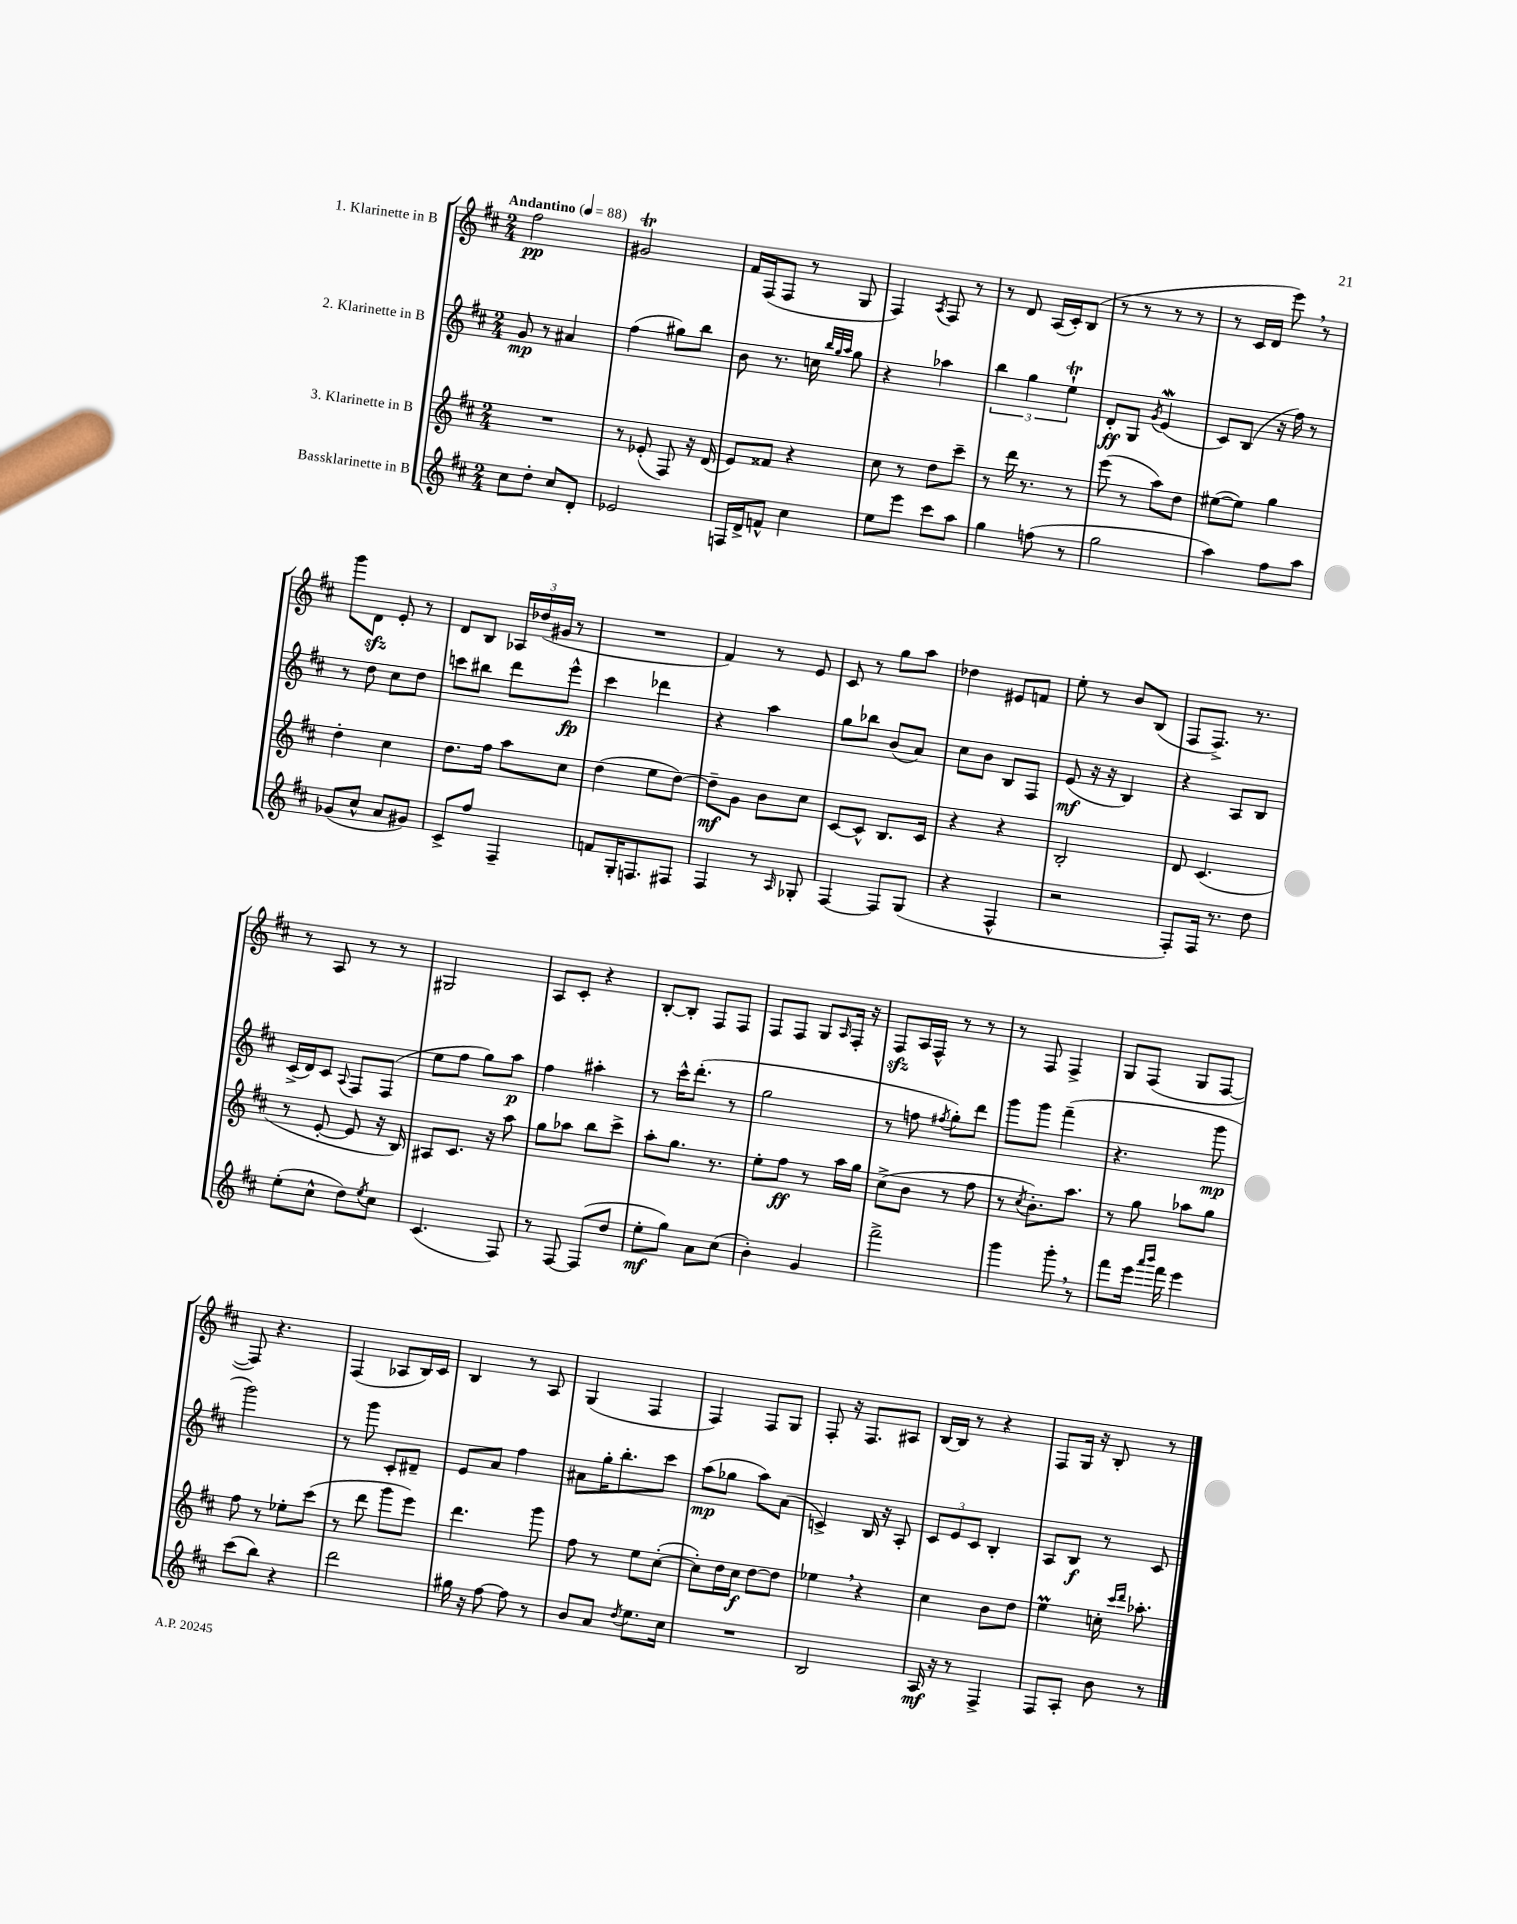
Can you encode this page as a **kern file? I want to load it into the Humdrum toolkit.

**kern	**kern	**kern	**kern
*staff4	*staff3	*staff2	*staff1
*clefG2	*clefG2	*clefG2	*clefG2
*k[f#c#]	*k[f#c#]	*k[f#c#]	*k[f#c#]
*M2/4	*M2/4	*M2/4	*M2/4
*MM88	*MM88	*MM88	*MM88
8cc#	2r	8g	2ff#
8dd'	.	8r	.
8cc#	.	4a#	.
8d'	.	.	.
=	=	=	=
2e-	8r	(4ff#	2g#
.	(8e-'	.	.
.	8F#)	8gg#)	.
.	16r	8bb	.
.	(16d	.	.
=	=	=	=
16F	8e)	8b	16f#
16d^	.	.	(16F#
8f^^	8f##	8.r	8F#
4cc#	4r	.	8r
.	.	16cc	.
.	.	32qqbb	.
.	.	32qqgg	.
.	.	32qqaa	.
.	.	8gg	8G
=	=	=	=
8ee	8cc#	4r	4F#)
8eee	8r	.	.
.	.	.	8qA
8ccc#	8dd	4aa-	8F#
8aa	8ccc#~	.	8r
=	=	=	=
4gg	8r	6bb	8r
.	16ddd	.	8d
.	.	6gg	.
.	8.r	.	.
(8ff	.	.	(16A
.	.	.	16c#')
.	.	6ee`	.
8r	8r	.	(8B
=	=	=	=
2gg	(8eee	8d'	8r
.	8r	8G	8r
.	.	8qg	.
.	8aa)	(4e	8r
.	8dd	.	8r
=	=	=	=
4aa)	([8ee#	8c#)	8r
.	8ee#])	(8B	16c#
.	.	.	16d
8ff#	4gg	16r	8eee)
.	.	16ff#)	.
8aa	.	8r	8r
=	=	=	=
(8g-	4dd'	8r	8ggg
8cc#^^	.	8dd	8d
8a	4cc#	8cc#	8e'
8g#)	.	8dd	8r
=	=	=	=
8c#^	8.dd	8ccc	8d
8ff#	.	8bb#	8B
.	16ff#	.	.
4F#~	8aa	8ddd	24A-
.	.	.	(24dd-
.	.	.	24g#
.	8cc#	8eee^^	8r
=	=	=	=
8f	(4dd	4ccc#	2r
16G'	.	.	.
8.F	.	.	.
.	8ee	4ddd-	.
8F#	[8dd)	.	.
=	=	=	=
4F#	8dd~]	4r	4f#)
.	8g	.	.
8r	8b	4aa	8r
16qqA	.	.	.
8G-'	8cc#	.	8e
=	=	=	=
[4F#	[8c#	8gg	8c#
.	8c#^^]	8bb-	8r
8F#]	8.B	(8b	8gg
(8G	.	8a)	8aa
.	16c#	.	.
=	=	=	=
4r	4r	8cc#	4dd-
.	.	8b	.
4F#^^	4r	8B	8e#
.	.	8F#	8f
=	=	=	=
2r	2B'	(8e	8ee'
.	.	16r	8r
.	.	16r	.
.	.	4B)	8b
.	.	.	(8B
=	=	=	=
8F#')	8d	4r	8F#
16F#	(4.c#	.	8.F#^)
8.r	.	.	.
.	.	8A	.
.	.	.	8.r
8dd	.	8B	.
=	=	=	=
(8ee'	8r	(16c#^	8r
.	.	16d)	.
8cc#^^	[8e'	8c#	8A
.	.	8qqA	.
8dd)	8e]	8F#	8r
8qee	.	.	.
8cc#	16r	(8F#	8r
.	16B)	.	.
=	=	=	=
(4.c#	8A#	8ee	2G#
.	8.c#	8ff#	.
.	.	8gg)	.
.	16r	.	.
8F#)	8aa	8aa	.
=	=	=	=
8r	8gg	4ff#	8A
[8F#	8aa-	.	8c#'
(8F#]	8bb	4aa#'	4r
8dd	8ccc#^	.	.
=	=	=	=
8ee'	8aa'	8r	[8B'
8gg)	8.gg	16ccc#^^	8B']
.	.	(8.ddd'	.
8a	.	.	8F#
.	8.r	.	.
(8cc#	.	8r	8F#
=	=	=	=
4b')	8ee'	2gg	8F#
.	8ff#	.	8F#
4g	8r	.	8G
.	.	.	16qqA
.	16aa	.	16F#'
.	16gg	.	16r
=	=	=	=
2fff#^	(8cc#^	8r	8F#
.	8b	8ff	16A
.	.	.	16F#^^
.	.	8qff#	.
.	8r	8gg')	8r
.	8ff#	8ddd	8r
=	=	=	=
4ggg	8r	8ggg	8r
.	8qcc#	.	.
.	8.b')	8ggg	8F#
8ggg'	.	(4fff#~	4F#^
.	8.aa	.	.
8r	.	.	.
=	=	=	=
8fff#	8r	4.r	8G
16eee	8gg	.	(8F#
16qqaaa	.	.	.
16qqbbb	.	.	.
16fff#	.	.	.
4eee	8aa-	.	8G
.	8gg	8ggg	[8F#
=	=	=	=
(8ccc#	8ff#	2ggg)	8F#])
8bb)	8r	.	4.r
4r	8ee-'	.	.
.	(8ccc#	.	.
=	=	=	=
2ddd	8r	8r	(4F#
.	8ddd	8ggg	.
.	8ggg	8c#'	8A-
.	8eee)	8d#~	16B)
.	.	.	16c#
=	=	=	=
16gg#	4.ddd	8e	4B
16r	.	.	.
[8ff#	.	8a	.
8ff#]	.	4ff#	8r
8r	8ggg	.	8A
=	=	=	=
8b	8ff#	8a#	(4G
8a	8r	16gg'	.
.	.	8.bb'	.
8qdd	.	.	.
8.ee	8ee	.	4F#
.	([8cc#'	8ccc#	.
16cc#	.	.	.
=	=	=	=
2r	8cc#'])	(8aa	4F#)
.	16dd	8gg-	.
.	16cc#	.	.
.	[8dd	8aa)	8F#
.	8dd]	(8a	8G
=	=	=	=
2B	4ee-	4c^)	8F#'
.	.	.	16r
.	.	.	8.F#
.	4r	16B	.
.	.	16r	.
.	.	8A'	8A#
=	=	=	=
16A	4cc#	12c#	[16B
16r	.	.	16B]
.	.	12e	.
8r	.	.	8r
.	.	12c#	.
4F#^	8b	4B'	4r
.	8dd	.	.
=	=	=	=
8F#	4ee	8A	8F#
8A'	.	8B	16G
.	.	.	16r
8b	16cc'	8r	8B'
.	16qqccc#	.	.
.	16qqddd	.	.
.	8.aa-'	.	.
8r	.	8c#	8r
==	==	==	==
*-	*-	*-	*-
